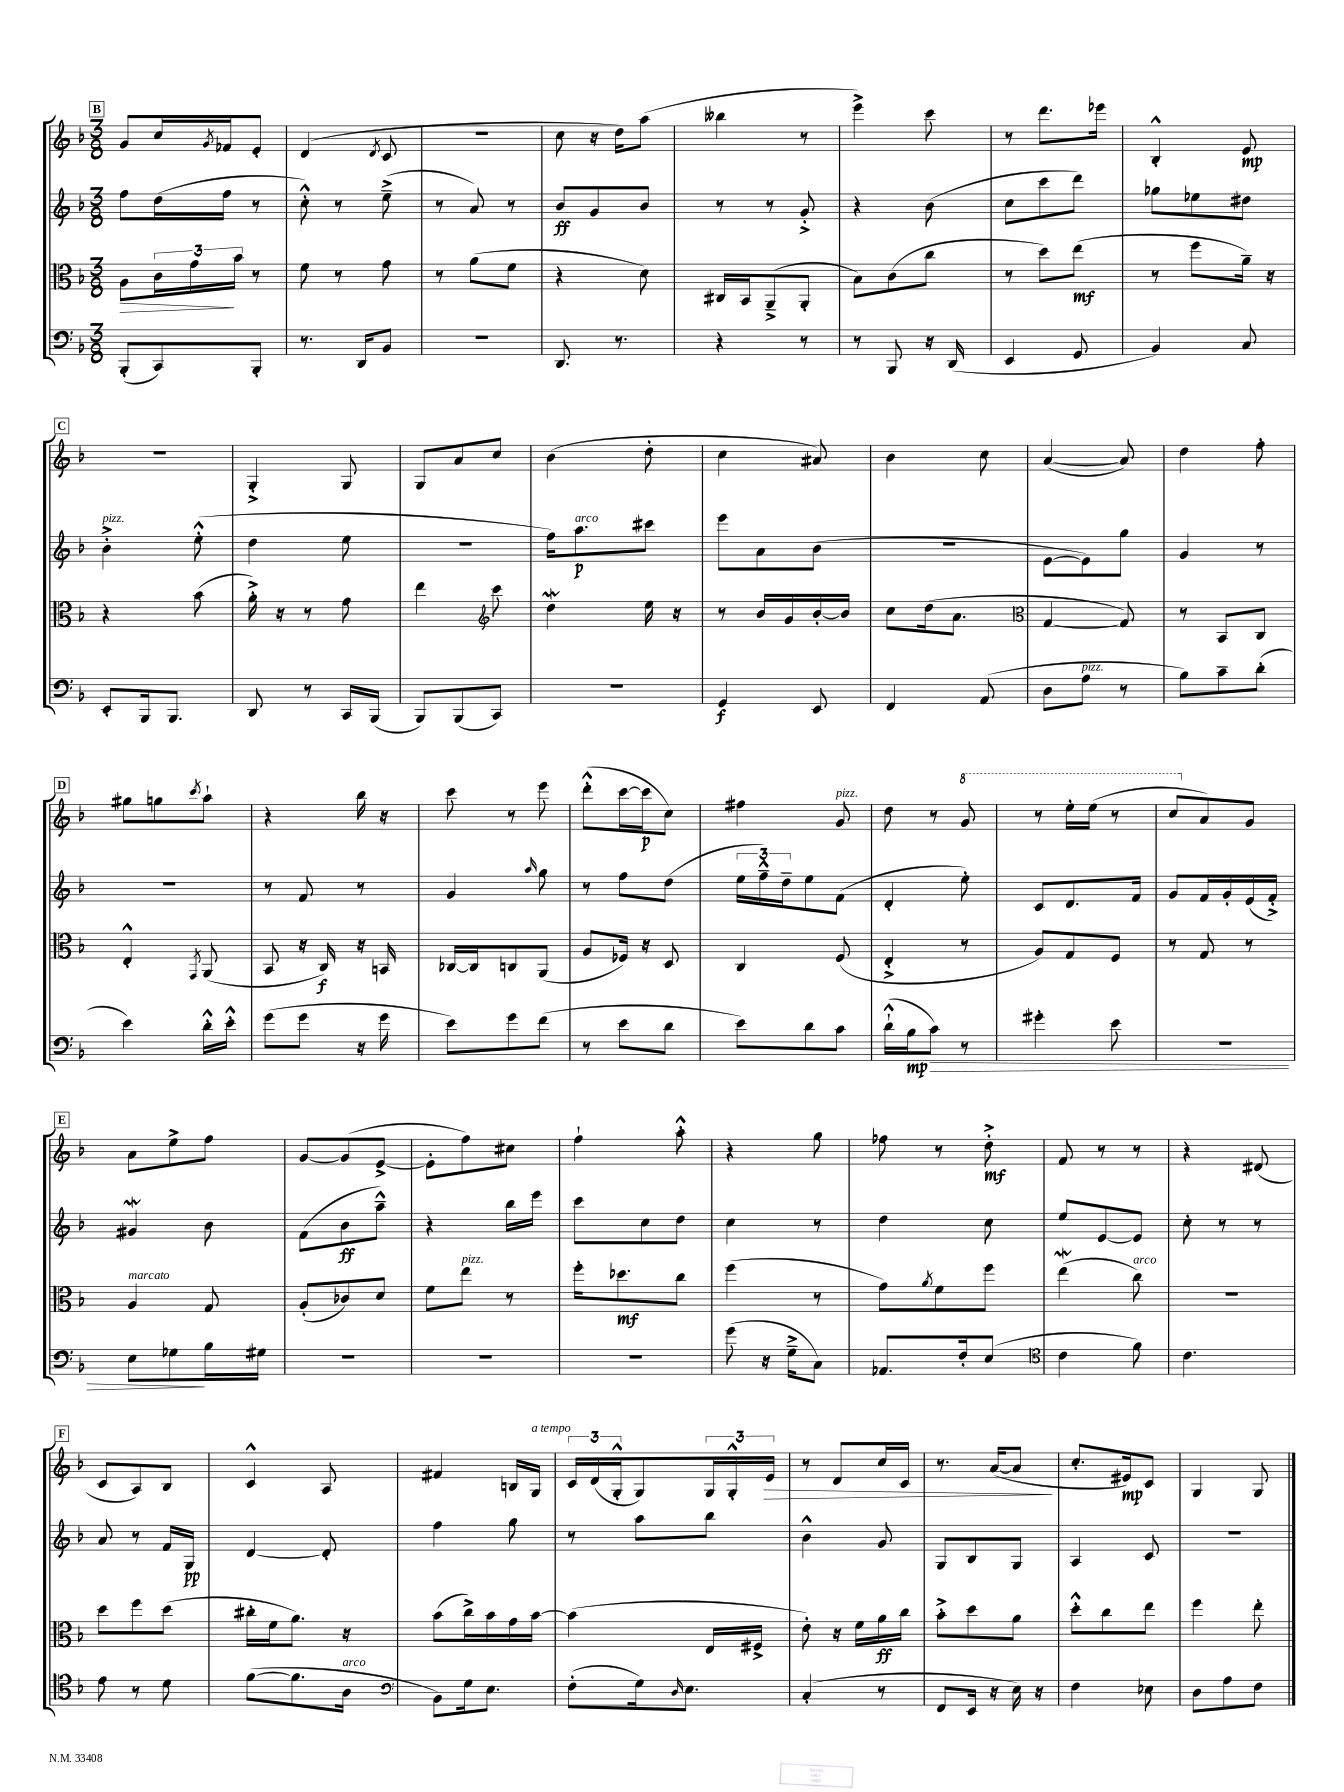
<<
\new StaffGroup <<
\new Staff = "s0" {
    \clef treble \key f \major \numericTimeSignature \time 3/8
    \mark \markup { \box "B" } g'8 c''16 \acciaccatura { g'8 } fes'16 e'8-. |
    d'4( \acciaccatura { d'8 } c'8 |
    r4. |
    c''8 r16 d''16) a''8( |
    beses''4 r8 |
    e'''4->) c'''8 |
    r8 d'''8. ees'''16 |
    bes4-.-^ e'8\mp |
    \mark \markup { \box "C" } R4. |
    g4-.-> g8 |
    g8 a'8 c''8 |
    bes'4( d''8-. |
    c''4 ais'8) |
    bes'4 c''8 |
    a'4~( a'8) |
    d''4 f''8-. |
    \mark \markup { \box "D" } gis''8 g''8 \acciaccatura { c'''8 } a''8-! |
    r4 bes''16 r16 |
    c'''8 r8 e'''8 |
    d'''8-.-^( c'''16~ c'''16\p c''8) |
    fis''4 g'8^\markup { \italic "pizz." } |
    d''8 r8 \ottava #1 g''8 |
    r8 e'''16-. e'''16( r8 |
    c'''8 \ottava #0 a'8) g'8 |
    \mark \markup { \box "E" } a'8 e''8-> f''8 |
    g'8~ g'8( e'8~-> |
    e'8-. f''8) cis''8 |
    f''4-! a''8-.-^ |
    r4 g''8 |
    fes''8 r8 d''8-.->\mf |
    f'8 r8 r8 |
    r4 dis'8( |
    \mark \markup { \box "F" } c'8 a8) bes8 |
    c'4-^ a8 |
    fis'4 b16 g16^\markup { \italic "a tempo" } |
    \tuplet 3/2 { c'16 d'16( g16-.-^ } g8) \tuplet 3/2 { g16 g16-.-^ e'16\> } |
    r8 d'8 c''16 c'16 |
    r8. a'16~( a'8\! |
    c''8.-. eis'16\mp) c'8 |
    g4 g8 \bar "|." |
}
\new Staff = "s1" {
    \clef treble \key f \major \numericTimeSignature \time 3/8
    \mark \markup { \box "B" } f''8 d''16( f''16 r8 |
    c''8-.-^) r8 e''8--->( |
    r8 a'8) r8 |
    bes'8\ff g'8 bes'8 |
    r8 r8 g'8-.-> |
    r4 bes'8( |
    c''8 c'''8 d'''8) |
    ges''8 ees''8 dis''8 |
    \mark \markup { \box "C" } bes'4-.->^\markup { \italic "pizz." } e''8-.-^( |
    d''4 e''8 |
    R4. |
    f''16) a''8.\p^\markup { \italic "arco" } cis'''8 |
    e'''8 a'8 bes'8( |
    R4. |
    e'8~ e'8) g''8 |
    g'4 r8 |
    \mark \markup { \box "D" } R4. |
    r8 f'8 r8 |
    g'4 \grace { a''16 } g''8 |
    r8 f''8 d''8( |
    \tuplet 3/2 { e''16 f''16---^) d''16-- } e''8 f'8( |
    d'4-. e''8-.) |
    c'8 d'8. f'16 |
    g'8 f'16 g'16-. e'16( f'16-.->) |
    \mark \markup { \box "E" } gis'4\mordent bes'8 |
    f'8( bes'8\ff a''8---^) |
    r4 bes''16 e'''16 |
    c'''8 c''8 d''8 |
    c''4 r8 |
    d''4 c''8 |
    e''8 e'8~ e'8 |
    c''8-. r8 r8 |
    \mark \markup { \box "F" } a'8 r8 f'16 g16\pp |
    d'4~ d'8-. |
    f''4 g''8 |
    r8 a''8 bes''8 |
    bes'4-^ g'8 |
    g8 bes8 g8 |
    a4 c'8 |
    R4. \bar "|." |
}
\new Staff = "s2" {
    \clef alto \key f \major \numericTimeSignature \time 3/8
    \mark \markup { \box "B" } a8\> \tuplet 3/2 { c'16 g'16\! bes'16 } r8 |
    f'8 r8 g'8 |
    r8 a'8( f'8 |
    r4 d'8) |
    cis16 bes,16 a,8--->( a,8-. |
    bes8) c'8( c''8 |
    r8 d''8) e''8\mf( |
    r8 f''8 a'16--) r16 |
    \mark \markup { \box "C" } r4 bes'8( |
    a'16-.->) r16 r8 g'8 |
    e''4 \clef treble c'''8 |
    d''4\mordent e''16 r16 |
    r8 bes'16 g'16 bes'16~-. bes'16 |
    c''8 d''16( a'8. |
    \clef alto g4~ g8) |
    r8 bes,8 c8 |
    \mark \markup { \box "D" } e4-.-^ \acciaccatura { g,8 } a,8( |
    bes,8 r16 c16\f) r16 b,16 |
    ces16~ ces16 c8 a,8( |
    a8 fes16) r16 d8 |
    c4 f8( |
    e4-.-> r8 |
    a8) g8 f8 |
    r8 g8 r8 |
    \mark \markup { \box "E" } a4^\markup { \italic "marcato" } g8 |
    a8-.( ces'8) d'8 |
    f'8 e''8^\markup { \italic "pizz." } r8 |
    f''16-. des''8.\mf c''8 |
    f''4( r8 |
    g'8) \acciaccatura { a'8 } f'8 f''8 |
    e''4\mordent( c''8^\markup { \italic "arco" }) |
    R4. |
    \mark \markup { \box "F" } d''8 f''8 d''8( |
    cis''16-. f'16 a'8.) r16 |
    bes'8( c''16->) bes'16 g'16 bes'16~ |
    bes'4( e16 fis16-> |
    e'8-.) r16 f'16 a'16\ff c''16 |
    bes'8-.-> d''8 a'8 |
    d''8-.-^ c''8 e''8 |
    f''4 e''8-. \bar "|." |
}
\new Staff = "s3" {
    \clef bass \key f \major \numericTimeSignature \time 3/8
    \mark \markup { \box "B" } bes,,8-.( c,8) bes,,8-. |
    r8. d,16 bes,8 |
    R4. |
    d,8. r8. |
    r4 r8 |
    r8 bes,,8 r16 d,16( |
    e,4 g,8 |
    bes,4) c8 |
    \mark \markup { \box "C" } e,8-. bes,,16 bes,,8. |
    d,8 r8 c,16 bes,,16( |
    bes,,8) bes,,8( c,8) |
    R4. |
    g,4\f e,8 |
    f,4 a,8( |
    d8 a8^\markup { \italic "pizz." } r8 |
    bes8) c'8-- d'8-.( |
    \mark \markup { \box "D" } e'4) d'16-.-^ e'16-.-^ |
    g'8( g'8 r16 g'16 |
    e'8) g'8 f'8( |
    r8 e'8 d'8 |
    e'8) d'8 c'8 |
    d'16-!-^( bes16\mp c'8\>) r8 |
    gis'4-. e'8 |
    R4. |
    \mark \markup { \box "E" } e8 ges8\! bes16 gis16 |
    R4. |
    R4. |
    R4. |
    g'8( r16 g16---> c8) |
    aes,8. f16-. e8( |
    \clef tenor c'4 f'8) |
    c'4. |
    \mark \markup { \box "F" } e'8 r8 d'8 |
    f'8~( f'8. a16^\markup { \italic "arco" } |
    \clef bass bes,8) g16 e8. |
    f8-.( g16) \grace { d16 } e8. |
    c4-.( r8 |
    f,8 e,16 r16 e16) r16 |
    f4 ees8 |
    d8 a8 f8 \bar "|." |
}
>>
>>
